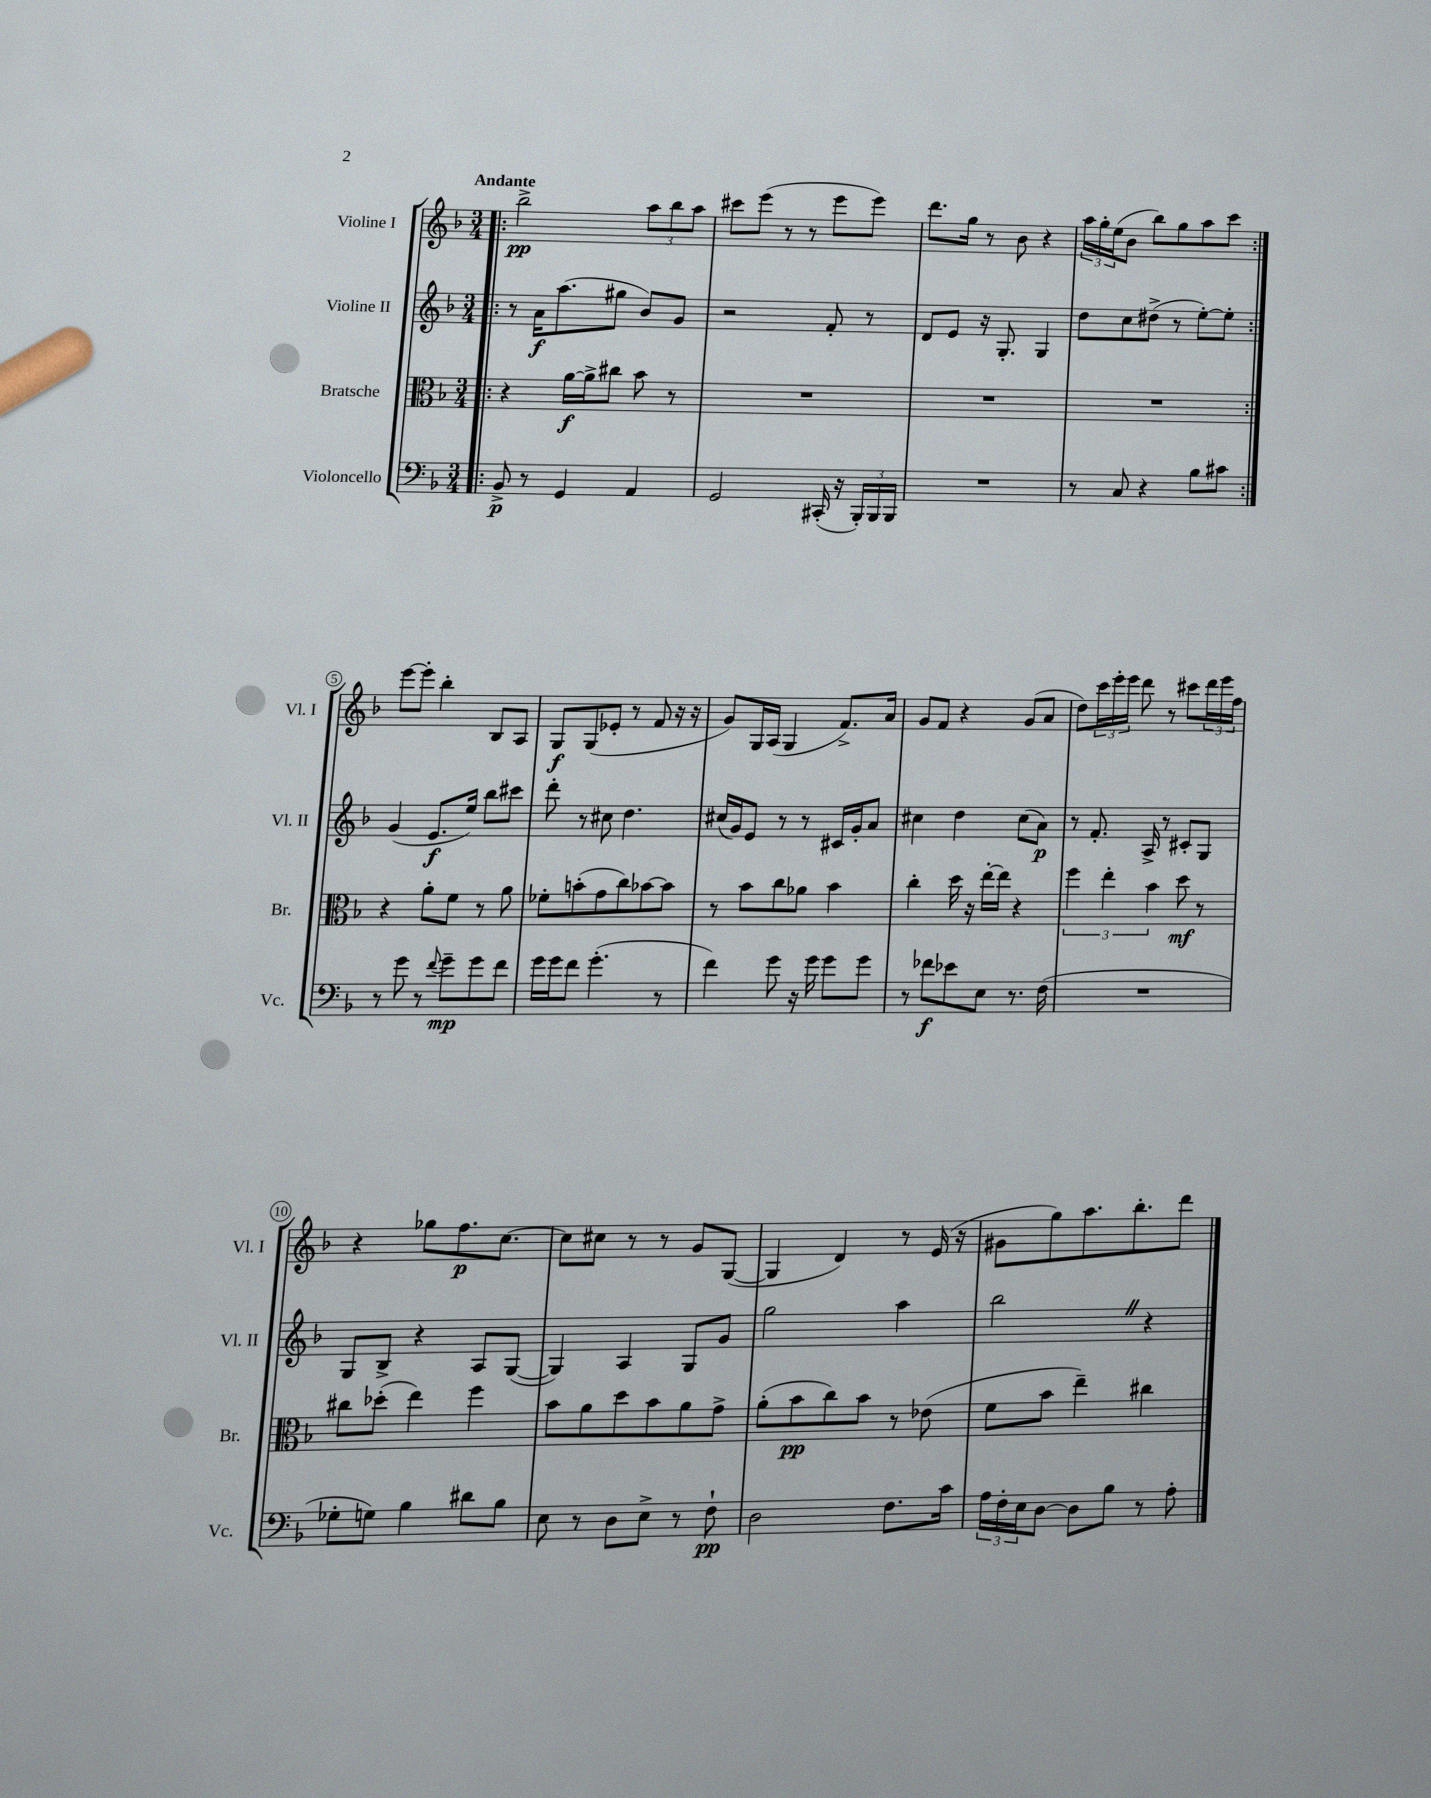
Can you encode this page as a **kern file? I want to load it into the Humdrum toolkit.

**kern	**kern	**kern	**kern
*staff4	*staff3	*staff2	*staff1
*clefF4	*clefC3	*clefG2	*clefG2
*k[b-]	*k[b-]	*k[b-]	*k[b-]
*M3/4	*M3/4	*M3/4	*M3/4
=!|:	=!|:	=!|:	=!|:
8BB-^	4r	8r	2bb-^
8r	.	16a	.
.	.	(8.aa	.
4GG	[16a	.	.
.	16a^]	.	.
.	8cc#	8gg#	.
4AA	8b-	8b-)	12aa
.	.	.	12bb-
.	8r	8g	.
.	.	.	12aa
=	=	=	=
2GG	2.r	2r	8ccc#
.	.	.	(8eee
.	.	.	8r
.	.	.	8r
(16CC#'	.	8f'	8eee
16r	.	.	.
24BBB-')	.	8r	8eee)
24BBB-	.	.	.
24BBB-	.	.	.
=	=	=	=
2.r	2.r	8d	8.ddd
.	.	8e	.
.	.	.	16gg
.	.	16r	8r
.	.	8.G'	.
.	.	.	8b-
.	.	4G	4r
=	=	=	=
8r	2.r	8dd	24aa
.	.	.	24gg'
.	.	.	(24ee
8C	.	8cc	8b-
4r	.	(8dd#^	8bb-)
.	.	8r	8gg
8B-	.	[8ee')	8aa
8c#	.	8ee']	8ccc
=:|!	=:|!	=:|!	=:|!
8r	4r	(4g	[8eee
8g	.	.	8eee']
8r	8a'	8.e	4bb-'
8qqf	.	.	.
8g~	8f	.	.
.	.	16ee)	.
8g	8r	8bb-	8B-
8f	8a	8ccc#	8A
=	=	=	=
16g	8f-'	8ddd'	8G
16g	.	.	.
8f	(8b'	8r	(8G
(4.g'	8g	8cc#	8e-'
.	8cc)	4.dd	8r
.	[8b-	.	8f
8r	8b-]	.	16r
.	.	.	16r
=	=	=	=
4f)	8r	(16cc#	8g)
.	.	16g)	.
.	8b-	8e	16G
.	.	.	(16A
8g	8cc	8r	4G
16r	8a-	8r	.
16g	.	.	.
8g	4b-	16c#	8.f^)
.	.	16g'	.
8g	.	8a	.
.	.	.	16a
=	=	=	=
8r	4cc'	4cc#	8g
8f-	.	.	8f
8e-	16dd	4dd	4r
.	16r	.	.
8E	[16ee'	.	.
.	16ee]	.	.
8.r	4r	(8cc#	(8g
.	.	8a)	8a
(16F	.	.	.
=	=	=	=
2.r	6ff	8r	8dd)
.	.	8.f'	24ccc
.	6ee'	.	24eee'
.	.	.	24eee
.	.	.	8ddd
.	.	16A^	.
.	6b-	.	.
.	.	8r	8r
.	8dd	8c#'	8ccc#
.	8r	8G	24ddd
.	.	.	24eee
.	.	.	24ff
=	=	=	=
8G-'	8cc#	8G	4r
8G)	(8dd-'	8B-^	.
4B-	4ee)	4r	8gg-
.	.	.	8.ff
8d#	4ff	8A	.
.	.	.	[8.cc
8B-	.	([8G	.
=	=	=	=
8E	8b-	4G])	8cc]
8r	8a	.	8cc#
8D	8dd	4A	8r
8E^	8b-	.	8r
8r	8a	8G	8g
8F`	8g^	8g	([8G
=	=	=	=
2D	(8a'	2gg	4G]
.	8b-	.	.
.	8cc)	.	4d)
.	8b-	.	.
8.F	8r	4aa	8r
.	(8e-	.	(16e
16c	.	.	16r
=	=	=	=
24A	8f	2bb-	8g#
24F'	.	.	.
24E	.	.	.
[8D	8b-	.	8gg)
8D]	4ee~)	.	8.aa
8B-	.	.	.
.	.	.	8.bb-'
8r	4cc#	4r	.
8A'	.	.	8ddd
==	==	==	==
*-	*-	*-	*-
